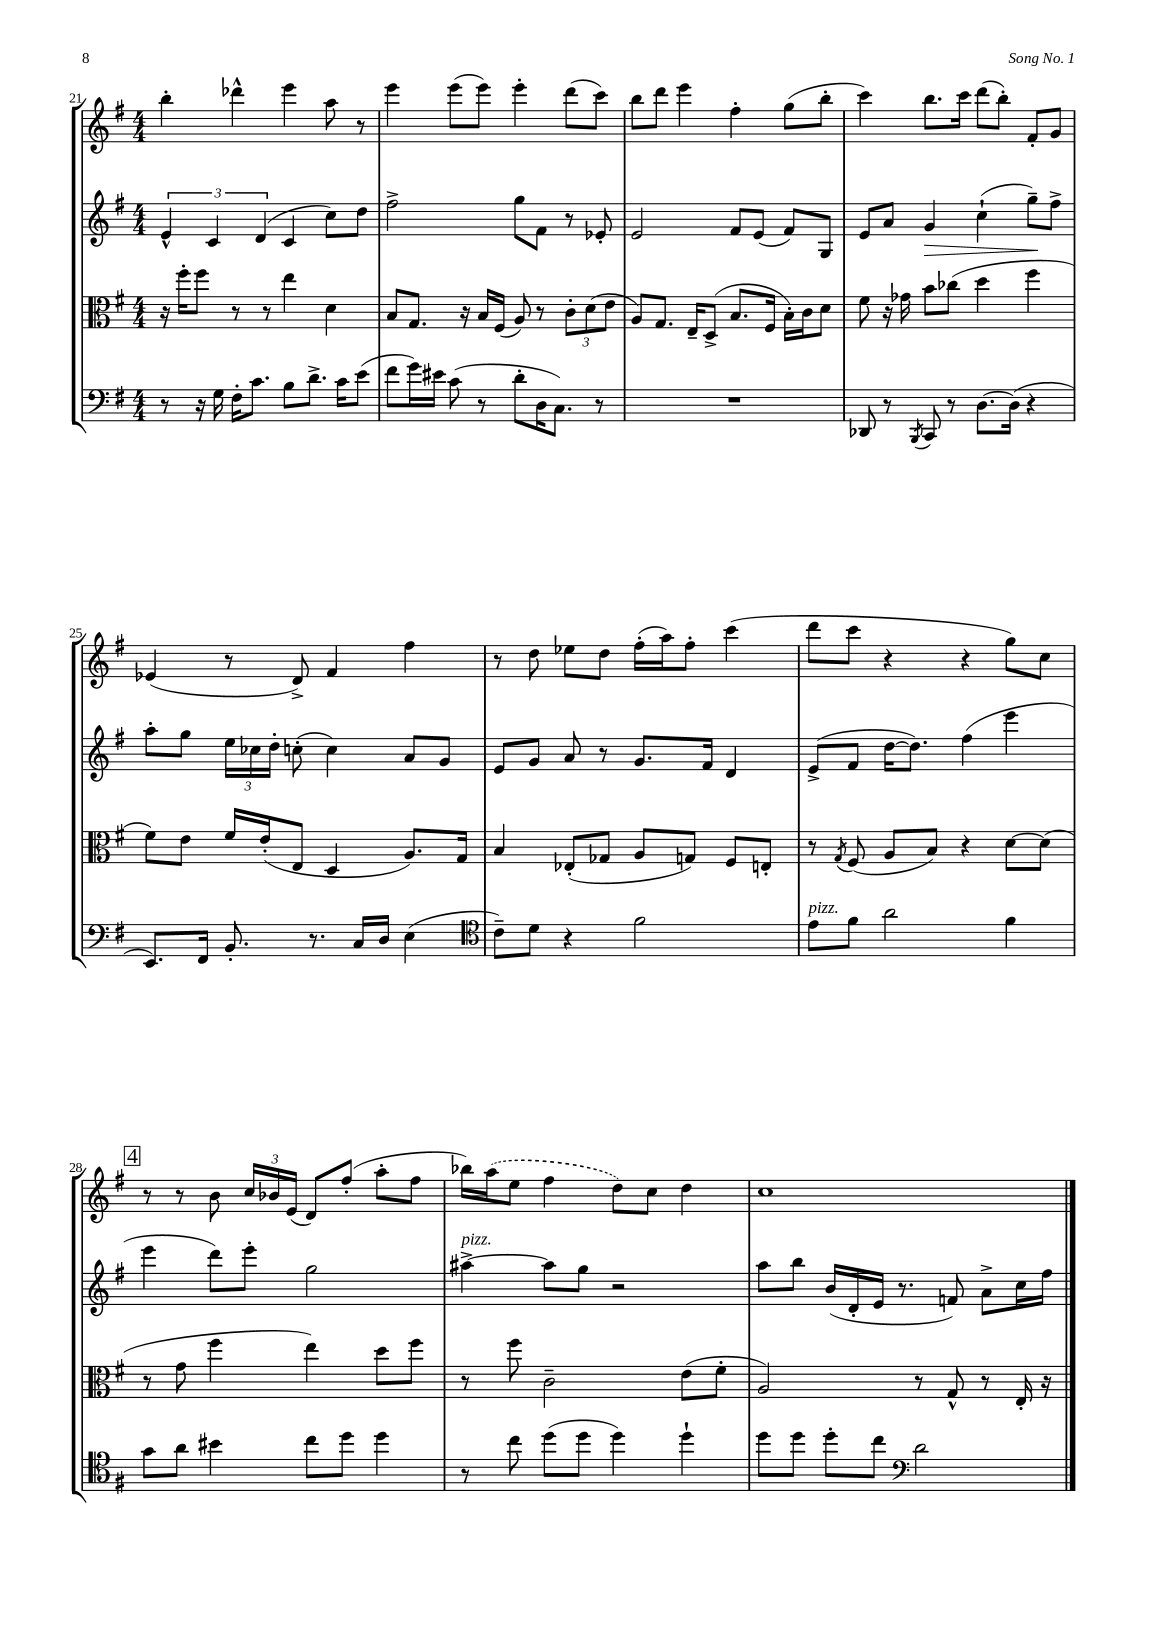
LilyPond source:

<<
\new StaffGroup <<
\new Staff = "s0" {
    \clef treble \key g \major \numericTimeSignature \time 4/4
    \autoBeamOff b''4-. des'''4-^ e'''4 a''8 r8 |
    e'''4 e'''8[( e'''8]) e'''4-. d'''8[( c'''8]) |
    b''8[ d'''8] e'''4 fis''4-. g''8[( b''8]-. |
    c'''4) b''8.[ c'''16] d'''8[( b''8]-.) fis'8[-. g'8] |
    ees'4( r8 d'8->) fis'4 fis''4 |
    r8 d''8 ees''8[ d''8] fis''16[-.( a''16) fis''8]-. c'''4( |
    d'''8[ c'''8] r4 r4 g''8[) c''8] |
    \mark \markup { \box "4" } r8 r8 b'8 \tuplet 3/2 { c''16[ bes'16 e'16]( } d'8[) fis''8]-.( a''8[-. fis''8] |
    bes''16[) \once \slurDashed a''16( e''8] fis''4 d''8[) c''8] d''4 |
    c''1 \bar "|." |
}
\new Staff = "s1" {
    \clef treble \key g \major \numericTimeSignature \time 4/4
    \autoBeamOff \tuplet 3/2 { e'4-^ c'4 d'4( } c'4 c''8[) d''8] |
    fis''2-> g''8[ fis'8] r8 ees'8-. |
    e'2 fis'8[ e'8]( fis'8[) g8] |
    e'8[ a'8] g'4\> c''4-!( g''8[--\!) fis''8]-> |
    a''8[-. g''8] \tuplet 3/2 { e''16[ ces''16 d''16]-. } c''8-.( c''4) a'8[ g'8] |
    e'8[ g'8] a'8 r8 g'8.[ fis'16] d'4 |
    e'8[->( fis'8] d''16[~ d''8.]) fis''4( e'''4 |
    \mark \markup { \box "4" } e'''4 d'''8[) e'''8]-. g''2 |
    ais''4~->^\markup { \italic "pizz." } ais''8[ g''8] r2 |
    a''8[ b''8] b'16[( d'16-. e'16] r8. f'8) a'8[-> c''16 fis''16] \bar "|." |
}
\new Staff = "s2" {
    \clef alto \key g \major \numericTimeSignature \time 4/4
    \autoBeamOff r16 fis''16[-. fis''8] r8 r8 e''4 d'4 |
    b8[ g8.] r16 b16[ fis16]( a8) r8 \tuplet 3/2 { c'8[-. d'8( e'8] } |
    a8[) g8.] e16[-- d8]->( b8.[ fis16] b16[-.) c'16 d'8] |
    fis'8 r16 ges'16 b'8[ ces''8]( d''4 fis''4 |
    fis'8[) e'8] fis'16[ e'16-.( e8] d4 a8.[) g16] |
    b4 ees8[-.( ges8] a8[ g8]) fis8[ e8]-. |
    r8 \acciaccatura { g8 } fis8( a8[ b8]) r4 d'8[~ d'8]( |
    \mark \markup { \box "4" } r8 g'8 fis''4 e''4) d''8[ fis''8] |
    r8 fis''8 c'2-- e'8[( fis'8]-. |
    a2) r8 g8-^ r8 e16-. r16 \bar "|." |
}
\new Staff = "s3" {
    \clef bass \key g \major \numericTimeSignature \time 4/4
    \autoBeamOff r8 r16 g16 fis16[-. c'8.] b8[ d'8.]-> c'16[ e'8]( |
    fis'8[ g'16) eis'16] c'8( r8 d'8[-. d16 c8.]) r8 |
    R1 |
    des,8 r8 \acciaccatura { b,,8 } c,8 r8 d8.[~ d16]( r4 |
    e,8.[) fis,16] b,8.-. r8. c16[ d16] e4( |
    \clef tenor c'8[--) d'8] r4 fis'2 |
    e'8[^\markup { \italic "pizz." } fis'8] a'2 fis'4 |
    \mark \markup { \box "4" } g'8[ a'8] bis'4 c''8[ d''8] d''4 |
    r8 c''8 d''8[( d''8] d''4) d''4-! |
    d''8[ d''8] d''8[-. c''8] \clef bass d'2 \bar "|." |
}
>>
>>
\layout { \context { \Score currentBarNumber = #21 } }
